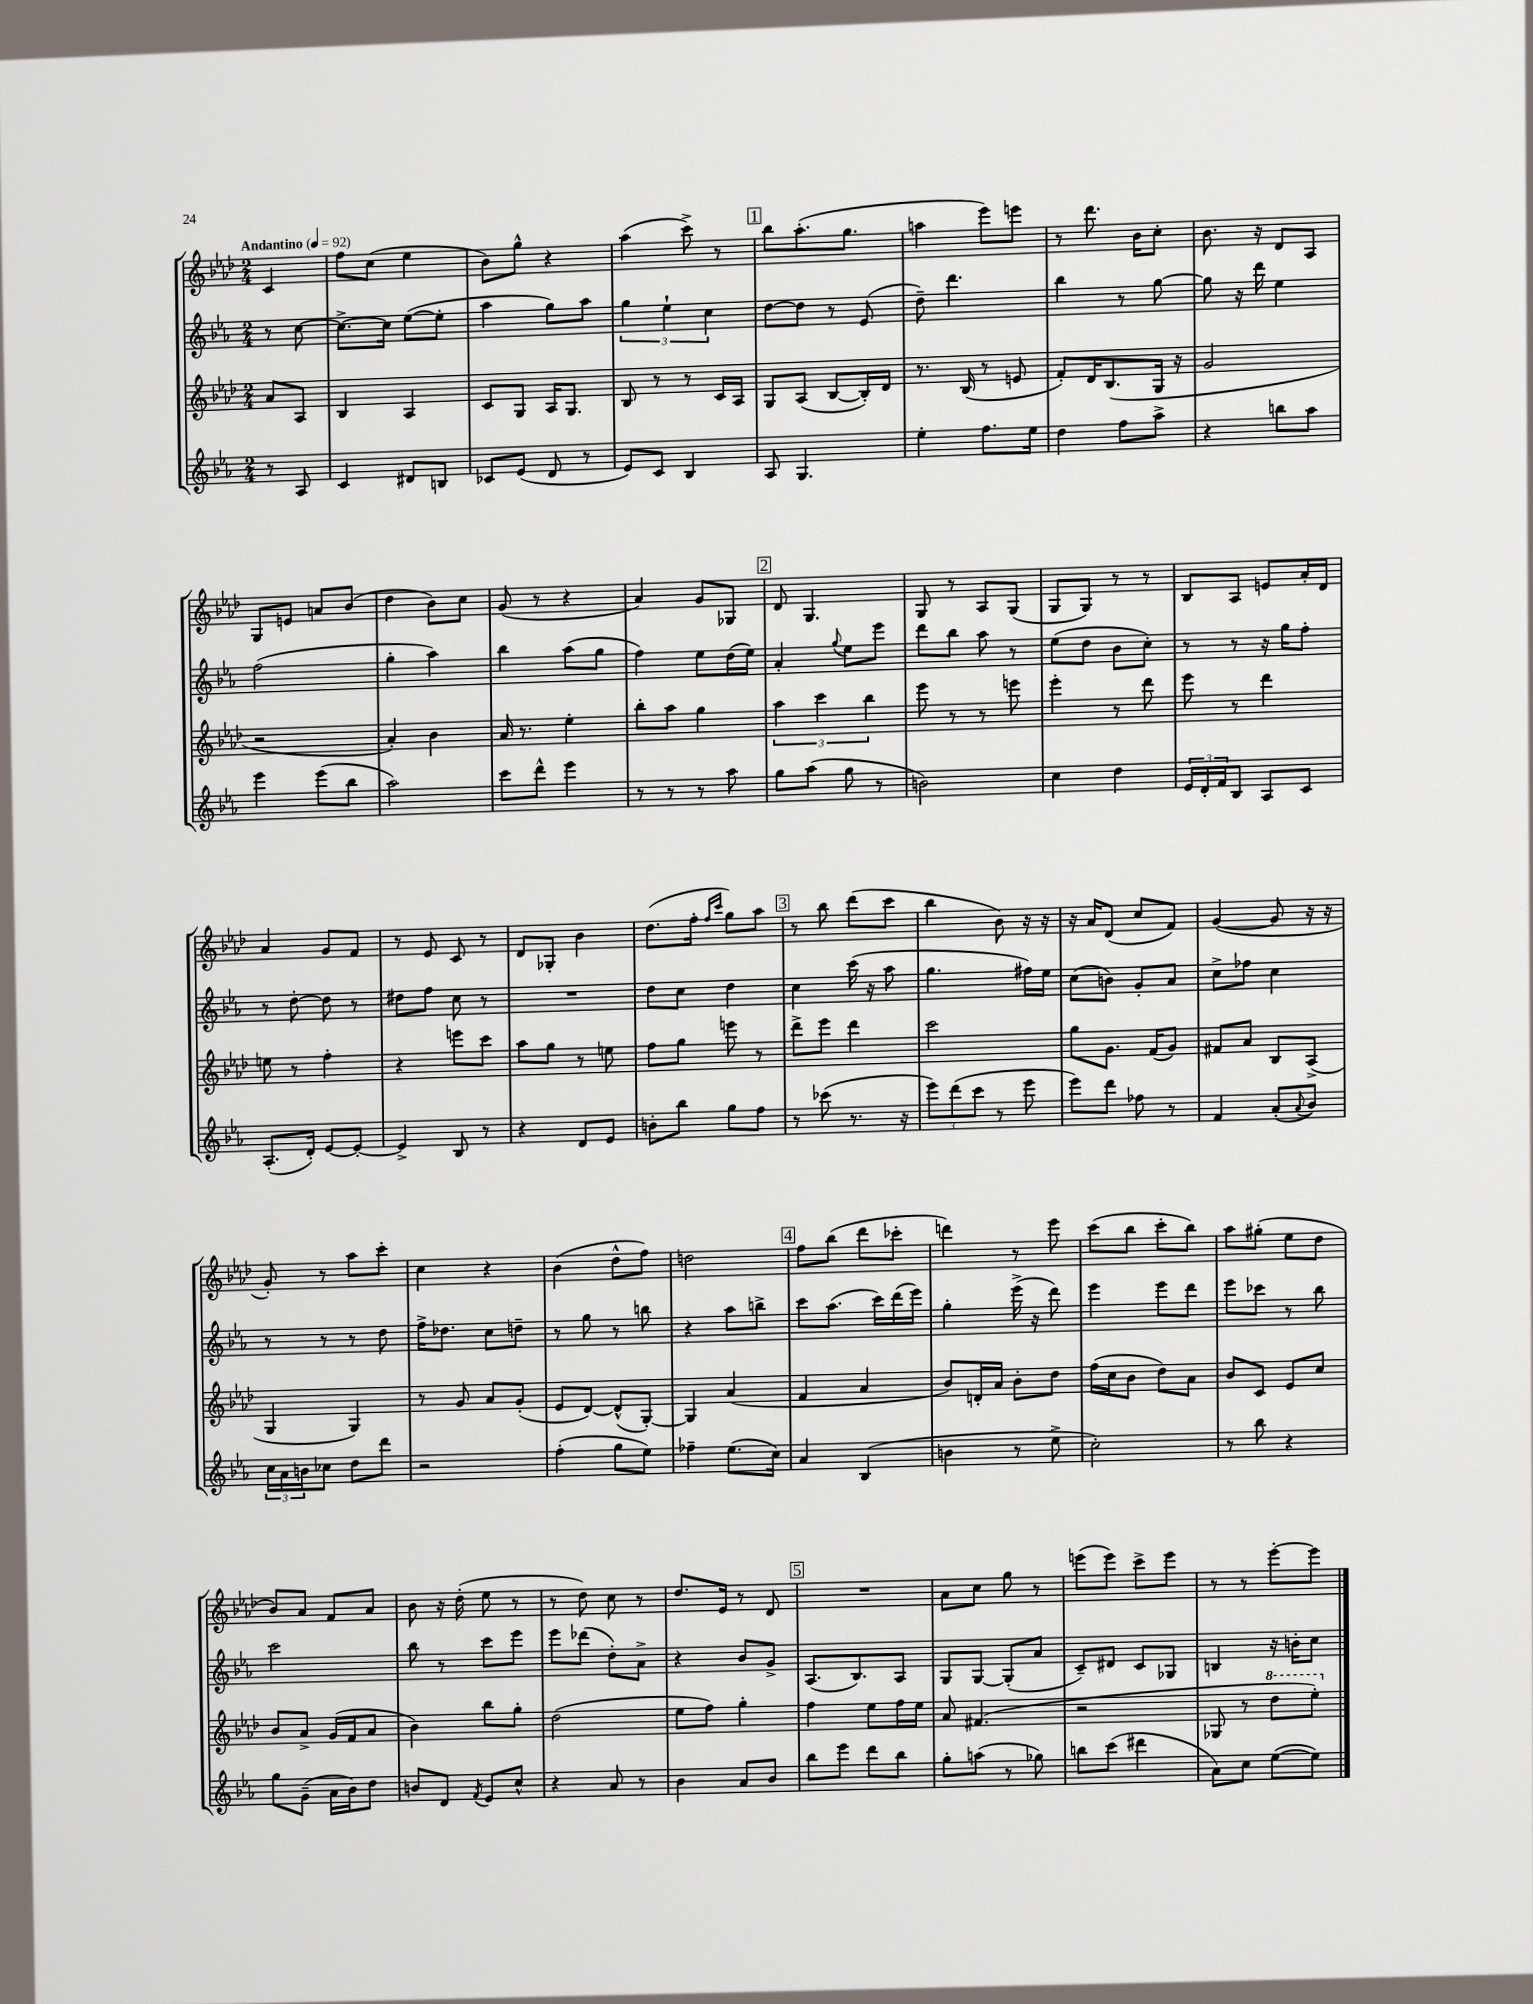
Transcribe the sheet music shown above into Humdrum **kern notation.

**kern	**kern	**kern	**kern
*staff4	*staff3	*staff2	*staff1
*clefG2	*clefG2	*clefG2	*clefG2
*k[b-e-a-]	*k[b-e-a-d-]	*k[b-e-a-]	*k[b-e-a-d-]
*M2/4	*M2/4	*M2/4	*M2/4
*MM92	*MM92	*MM92	*MM92
8r	8a-/L	8r	4c/
8A-/	8A-/J	[8cc\	.
=	=	=	=
4c/	4B-/	8.cc^\_L	8ff\L
.	.	.	(8cc\J
.	.	16cc\]Jk	.
8d#/L	4A-/	([8ee-\L	4ee-\
8B/J	.	8ee-'\]J	.
=	=	=	=
8c-/L	8c/L	4aa-\	8b-\L)
(8e-/J	8G/J	.	8gg^^\J
8d/	16A-/LK	8gg\L)	4r
.	8.G/J	.	.
8r	.	8aa-\J	.
=	=	=	=
8e-/L)	8B-/	6gg\	(4aa-\
8c/J	8r	.	.
.	.	6ee-`\	.
4B-/	8r	.	8ccc^\)
.	.	6cc\	.
.	16c/LL	.	8r
.	16A-/JJ	.	.
=	=	=	=
8A-/	8G/L	[8dd\L	8bb-\L
4.G/	(8A-/J	8dd\]J	(8.aa-'\
.	[8B-/L	8r	.
.	.	.	8.gg\J
.	16B-'/]L)	(8e-/	.
.	16d-/JJ	.	.
=	=	=	=
4ee-'\	8.r	8dd~\)	4aa\
.	.	4.ddd\	.
.	(16B-/	.	.
8.ff\L	8r	.	8eee-\L)
.	8e/	.	8eee\J
16ee-\Jk	.	.	.
=	=	=	=
4dd\	8f'/L)	4bb-\	8r
.	16d-/K	.	8.ddd-\
.	(8.B-/	.	.
8ff\L	.	8r	.
.	.	.	16b-\LK
8aa-^\J	16G/Jk	[8gg\	8cc'\J
.	16r	.	.
=	=	=	=
4r	2g/	8gg\]	8.b-\
.	.	16r	.
.	.	16ddd\	16r
8bb\L	.	4ee-\	8d-/L
8aa-\J	.	.	8A-/J
=	=	=	=
4eee-\	2r	(2ff\	8G/L
.	.	.	8e/J
(8eee-\L	.	.	8a/L
8bb-\J	.	.	(8b-/J
=	=	=	=
2aa-\)	4a-'/)	4gg'\	4dd-\
.	4b-\	4aa-\)	8b-\L)
.	.	.	8cc\J
=	=	=	=
8ccc\L	16a-/	4bb-\	(8g/
.	8.r	.	.
8ddd^^\J	.	.	8r
4eee-\	4ee-'\	(8aa-\L	4r
.	.	8gg\J	.
=	=	=	=
8r	8bb-'\L	4ff\)	4a-/)
8r	8aa-\J	.	.
8r	4gg\	8ee-\L	8g/L
8aa-\	.	(16dd\L	8G-/J
.	.	16ee-\JJ)	.
=	=	=	=
8gg\L	6aa-\	4a-'/	8d-/
(8aa-\J	.	.	4.G/
.	6ccc\	.	.
.	.	8qqgg/	.
8gg\	.	8ee-\L	.
.	6bb-\	.	.
8r	.	8eee-\J	.
=	=	=	=
2b\)	8eee-\	8ddd\L	8G/
.	8r	8bb-\J	8r
.	8r	8aa-\	8A-/L
.	8eee\	8r	(8G/J
=	=	=	=
4cc\	4eee-'\	(8ee-\L	8G/L
.	.	8dd\J	8G/J)
4dd\	8r	8b-\L	8r
.	8ddd-\	8cc'\J)	8r
=	=	=	=
24e-/LL	8eee-\	8r	8B-/L
24d'/	.	.	.
24f/J	.	.	.
8B-/J	8r	8r	8A-/J
8A-/L	4ddd-\	16r	8e/L
.	.	16gg\LK	.
8c/J	.	8ff'\J	16a-'/L
.	.	.	16d-/JJ
=	=	=	=
(8.A-'/L	8ee\	8r	4a-/
.	8r	[8dd'\	.
16d'/Jk)	.	.	.
[8e-/L	4ff'\	8dd\]	8g/L
8e-'/_J	.	8r	8f/J
=	=	=	=
4e-^/]	4r	8dd#\L	8r
.	.	8ff\J	8e-/
8B-/	8eee\L	8cc\	8c/
8r	8ccc\J	8r	8r
=	=	=	=
4r	8aa-\L	2r	8d-/L
.	8gg\J	.	8G-'/J
8d/L	8r	.	4b-\
8e-/J	8ee\	.	.
=	=	=	=
8b'\L	8ff\L	8dd\L	(8.dd-\L
8bb-\J	8gg\J	8cc\J	.
.	.	.	16ff'\Jk
.	.	.	16qqff/LL
.	.	.	16qqccc/JJ
8gg\L	8eee\	4dd\	8gg\L)
8ff\J	8r	.	8aa-\J
=	=	=	=
8r	8ddd-^\L	4cc\	8r
(8ccc-\	8eee-\J	.	8bb-\
8.r	4ddd-\	(16ccc\	(8ddd-\L
.	.	16r	.
.	.	8aa-\	8ccc\J
16r	.	.	.
=	=	=	=
12eee-\L)	2ccc\	4.gg\	4bb-\
(12ddd\	.	.	.
12ccc\J	.	.	.
8r	.	.	8b-\)
8eee-\	.	16ff#\LL)	16r
.	.	16ee-\JJ	16r
=	=	=	=
8eee-\L)	8gg\L	(8cc\L	16r
.	.	.	16a-/LK
8ddd\J	8.g\J	8b\J)	(8d-/J
8ff-\	.	8g'/L	8cc/L
.	(16f/LK	.	.
8r	8g/J)	8a-/J	8f/J)
=	=	=	=
4f/	8f#/L	8cc^\L	([4g/
.	8a-/J	8ff-\J	.
(8a-'/L	8B-/L	4cc\	8g/]
8qqa-/	.	.	.
8b-/J)	(8A-^/J	.	16r
.	.	.	16r
=	=	=	=
24cc\LL	4G/	8r	8g'/)
24a-\	.	.	.
24b\J	.	.	.
8cc-\J	.	8r	8r
8dd\L	4G/)	8r	8aa-\L
8ddd\J	.	8dd\	8ccc'\J
=	=	=	=
2r	8r	16ff^\LK	4cc\
.	.	8.dd-\J	.
.	8g/	.	.
.	8a-/L	8cc\L	4r
.	(8g'/J	8dd~\J	.
=	=	=	=
(4ff'\	8e-/L	8r	(4b-\
.	[8d-/J)	8gg\	.
8gg\L	(8d-^^/]L	8r	8dd-^^\L
8ee-\J)	[8G'/J)	8bb\	8ff\J)
=	=	=	=
4ff-~\	4G/]	4r	2dd\
(8.ee-\L	(4a-/	8aa-\L	.
.	.	8bb^\J	.
16cc\Jk)	.	.	.
=	=	=	=
4a-/	4f/	8ccc\L	8ff\L
.	.	(8.aa-\J	(8bb-\J
(4B-/	4a-/	.	8ddd-\L
.	.	16ccc\LL)	.
.	.	(16ddd\	8ccc-'\J
.	.	16eee-\JJ)	.
=	=	=	=
4b\	8b-/L)	4gg'\	4ddd\)
.	16d'/L	.	.
.	16a-/JJ	.	.
8r	8b-'\L	(16eee-^\	8r
.	.	16r	.
8ee-^\	8dd-\J	8ddd\)	8eee-\
=	=	=	=
2cc'\)	(16ff\LL	4eee-\	(8ccc\L
.	16cc\J	.	.
.	8b-\J	.	8bb-\J
.	8dd-\L)	8eee-\L	8ccc'\L
.	8a-\J	8ddd\J	8bb-\J)
=	=	=	=
8r	8b-/L	8eee-\L	8aa-\L
8bb-\	8c/J	8ccc-\J	(8gg#'\J
4r	8e-/L	8r	8ee-\L
.	8cc/J	8bb-\	8dd-\J
=	=	=	=
8gg\L	8b-/L	2ccc\	8b-/L)
(8g~\J	8a-^/J	.	8a-/J
16a-\LL	(16g/LL	.	8f/L
16b-\J)	16f/J	.	.
8dd\J	8a-/J	.	8a-/J
=	=	=	=
8b/L	4b-\)	8bb-\	8b-\
8d/J	.	8r	16r
.	.	.	(16dd-'\
8qf/	.	.	.
8e-/L	8bb-\L	8ccc\L	8ee-\
8cc^^/J	8gg'\J	8eee-\J	8r
=	=	=	=
4r	(2dd-\	8eee-\L	8r
.	.	(8ddd-\J	8dd-\)
8a-/	.	8dd'\L)	8cc\
8r	.	8a-^\J	8r
=	=	=	=
4b-\	8ee-\L	4r	8.dd-/L
.	8ff\J)	.	.
.	.	.	16e-/Jk
8a-/L	4gg'\	8b-/L	8r
8b-/J	.	8g^/J	8d-/
=	=	=	=
8bb-\L	4ff\	(8.A-/L	2r
8eee-\J	.	.	.
.	.	8.B-/)	.
8ddd\L	8ee-\L	.	.
8bb-\J	16ff\L	8A-/J	.
.	16ee-\JJ	.	.
=	=	=	=
8gg'\L	8a-/	8G/L	8a-\L
(8aa\J	(4.f#/	[8G/J	8cc\J
8r	.	(8G'/]L	8gg\
8gg-\)	.	8a-/J	8r
=	=	=	=
8bb\L	2r	8c~/L)	(8eee\L
(8ccc\J	.	8d#/J	8eee\J)
4ddd#\	.	8c/L	8ccc^\L
.	.	8G-/J	8eee\J
=	=	=	=
8a-\L)	8G-/	4B/	8r
8cc\J	8r	.	8r
([8ee-\L	8ddd-\L	16r	[8eee-'\L
.	.	16b'\LK	.
8ee-\]J)	8eee-'\J)	8cc\J	8eee-\]J
==	==	==	==
*-	*-	*-	*-
